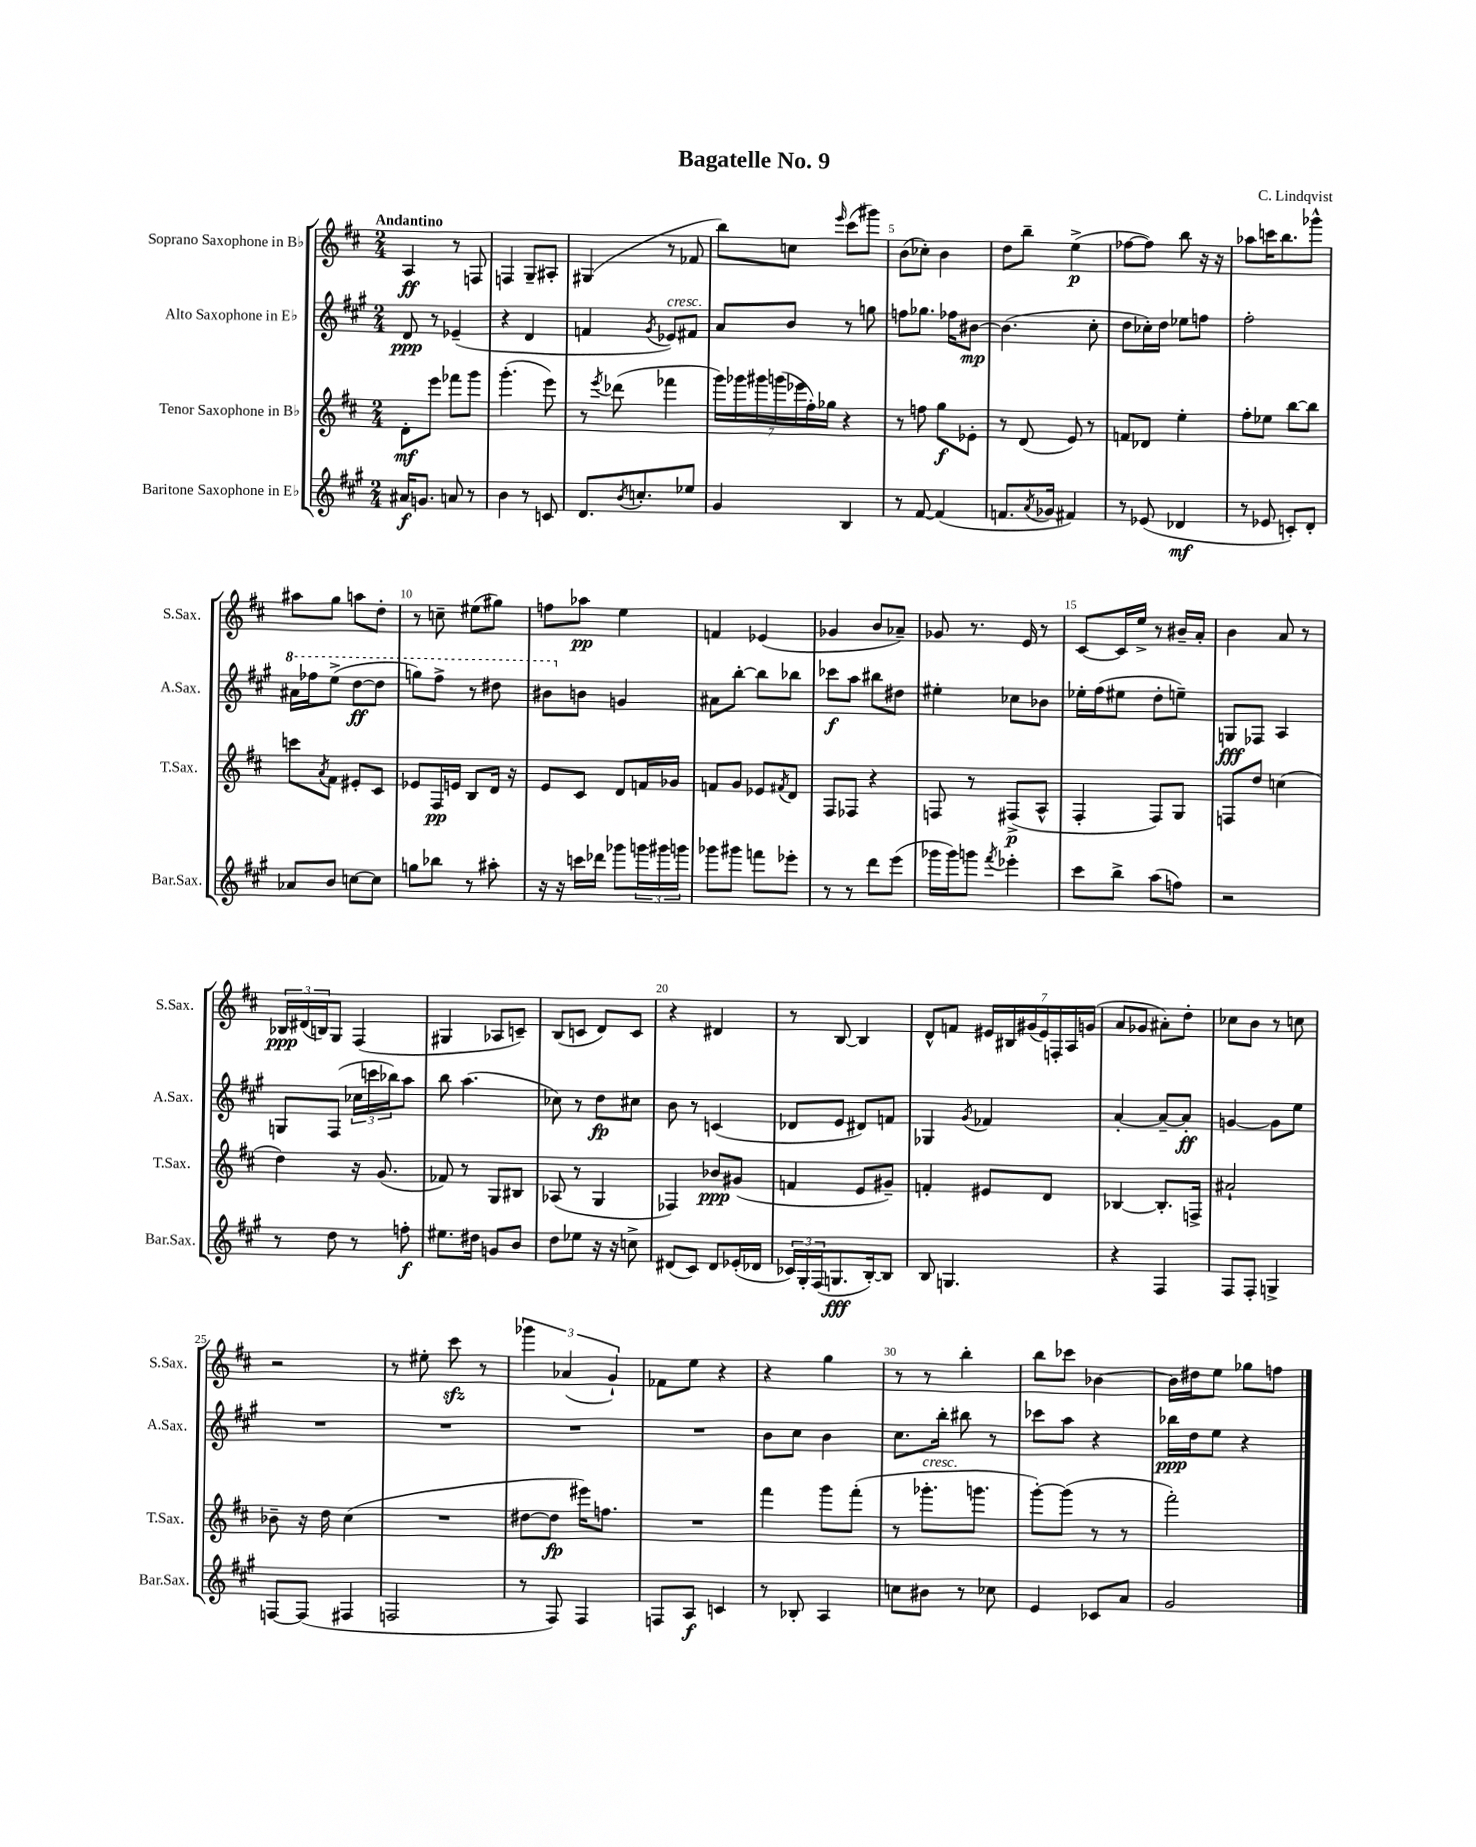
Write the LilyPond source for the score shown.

\header { title = "Bagatelle No. 9" composer = "C. Lindqvist" }
<<
\new StaffGroup <<
\new Staff = "s0" \with { instrumentName = "Soprano Saxophone in Bb" shortInstrumentName = "S.Sax." } {
    \clef treble \key d \major \numericTimeSignature \time 2/4 \tempo "Andantino"
    a4\ff r8 f8 |
    f4 g8-- ais8-. |
    gis4( r8 fes'8 |
    b''8) c''8 \grace { e'''16 } cis'''8( gis'''8) |
    b'8( ces''8-.) b'4 |
    d''8 b''8-- e''4->\p( |
    fes''8~ fes''8) b''8 r16 r16 |
    aes''8 c'''16 b''8. ges'''8-^ |
    ais''8 g''8 a''8 d''8-. |
    r8 c''8-- eis''8( gis''8) |
    f''8 aes''8\pp e''4 |
    f'4 ees'4( |
    ges'4 b'8 aes'8--) |
    ges'8 r8. e'16 r8 |
    cis'8~ cis'16 e''16-> r8 bis'16-- a'16-. |
    b'4 a'8 r8 |
    \tuplet 3/2 { bes16\ppp dis'16( b16) } g8 fis4( |
    gis4 aes8 c'8--) |
    b8( c'8 d'8) c'8 |
    r4 dis'4 |
    r8 b8~ b4 |
    d'8-^ f'8 \tuplet 7/4 { eis'16 bis16 gis'16( eis'16) f16-. a16 g'16( } |
    a'8 ges'8 ais'8-.) d''8-. |
    ces''8 b'8 r8 c''8 |
    r2 |
    r8 eis''8-. cis'''8\sfz r8 |
    \tuplet 3/2 { ges'''4 aes'4( g'4-!) } |
    fes'8 e''8 r4 |
    r4 g''4 |
    r8 r8 b''4-. |
    b''8 ces'''8 bes'4~ |
    bes'16 dis''16 e''8 ges''8 f''8 \bar "|." |
}
\new Staff = "s1" \with { instrumentName = "Alto Saxophone in Eb" shortInstrumentName = "A.Sax." } {
    \clef treble \key a \major \numericTimeSignature \time 2/4
    d'8\ppp r8 ees'4--( |
    r4 d'4 |
    f'4 \acciaccatura { gis'8 } ees'8^\markup { \italic "cresc." }) fis'8 |
    a'8 b'8 r8 g''8 |
    f''8 ges''8. fes''16 bis'8~\mp |
    bis'4.( cis''8-. |
    d''8 ces''16-.) d''16 ees''8 f''8 |
    fis''2-. |
    \ottava #1 ais''16 fes'''16 e'''8->( d'''8~\ff d'''8 |
    g'''8) fis'''8-> r8 dis'''8 |
    bis''8 \ottava #0 b'!8 g'4 |
    ais'8 b''8~-. b''8 bes''8 |
    ces'''8\f a''8 bis''8 dis''8 |
    eis''4-. ces''8 bes'8 |
    ees''16-. fis''16( eis''8 d''8-. e''8--) |
    g8\fff fes8 a4 |
    g8 fis8( \tuplet 3/2 { ces''16 c'''16 bes''16) } a''8 |
    b''8 a''4.( |
    ces''8) r8 d''8\fp cis''8 |
    b'8 r8 c'4( |
    des'8 e'8 dis'8) f'8 |
    ges4 \acciaccatura { gis'8 } fes'4 |
    a'4~-. a'8~-- a'8-.\ff |
    g'4~ g'8 e''8 |
    R2 |
    R2 |
    R2 |
    R2 |
    b'8 cis''8 b'4 |
    cis''8. b''16-. bis''8 r8 |
    ces'''8 a''8 r4 |
    bes''16\ppp d''16 e''8 r4 \bar "|." |
}
\new Staff = "s2" \with { instrumentName = "Tenor Saxophone in Bb" shortInstrumentName = "T.Sax." } {
    \clef treble \key d \major \numericTimeSignature \time 2/4
    d'8-.\mf e'''8 fes'''8 g'''8 |
    g'''4.-.( e'''8) |
    r8 \acciaccatura { e'''8 } des'''8( fes'''4 |
    \tuplet 7/4 { g'''16) ges'''16 gis'''16 g'''16( ees'''16 fis''16-.) ges''16 } r4 |
    r8 f''8 g''8\f ees'8-. |
    r8 d'8( e'8) r8 |
    f'8 des'8 e''4-. |
    fis''8-. ees''8 b''8~ b''8 |
    c'''8 \acciaccatura { a'8 } fis'8 eis'8-. cis'8 |
    ees'8 fis16\pp e'16 b8 d'16 r16 |
    e'8 cis'8 d'8 f'16 ges'16 |
    f'8 g'8 ees'8 \acciaccatura { fis'8 } d'8 |
    fis8 fes8 r4 |
    f8 r8 fis8->\p( a8-^ |
    fis4-. fis8) g8 |
    f8 d''8 c''4( |
    d''4) r16 g'8.( |
    fes'8) r8 g8 bis8 |
    aes8( r8 g4 |
    fes4) bes'8\ppp gis'8( |
    f'4 e'8 gis'8--) |
    f'4-. eis'8 d'8 |
    bes4~ bes8.-. f16-> |
    ais'2-! |
    bes'8-- r16 d''16 cis''4( |
    R2 |
    dis''8~ dis''8\fp eis'''16) f''8. |
    R2 |
    fis'''4 g'''8 fis'''8-.( |
    r8 ges'''8.-.^\markup { \italic "cresc." } g'''8. |
    g'''8~-.) g'''8( r8 r8 |
    fis'''2-.) \bar "|." |
}
\new Staff = "s3" \with { instrumentName = "Baritone Saxophone in Eb" shortInstrumentName = "Bar.Sax." } {
    \clef treble \key a \major \numericTimeSignature \time 2/4
    ais'16\f g'8. a'8 r8 |
    b'4 r8 c'8 |
    d'8. \acciaccatura { b'8 } c''8.-. ees''8 |
    gis'4 b4 |
    r8 fis'8~ fis'4( |
    f'8. \acciaccatura { a'8 } ges'16 fis'4) |
    r8 ees'8( des'4\mf |
    r8 ees'8 c'8-.) d'8-. |
    aes'8 b'8 c''8~ c''8 |
    g''8 bes''8 r8 ais''8-. |
    r16 r16 c'''16 des'''16 ges'''8 \tuplet 3/2 { g'''16 gis'''16 g'''16 } |
    ges'''8 gis'''8 f'''8 ees'''8-. |
    r8 r8 d'''8 e'''8( |
    ges'''16 ges'''16) g'''8 \acciaccatura { fis'''8 } ees'''4-. |
    cis'''8 b''8-> a''8( f''8) |
    r2 |
    r8 d''8 r8 f''8-.\f |
    eis''8. dis''16 g'8 b'8 |
    d''8 ees''8 r16 r16 c''8-> |
    dis'8( cis'8) dis'8 ees'16-.( des'16 |
    \tuplet 3/2 { ces'16) gis16-. fis16( } g8.\fff b16~-.) b8 |
    b8 g4. |
    r4 fis4 |
    fis8 fis8-. g4-> |
    f8~ f8( fis4 |
    f2 |
    r8 fis8) fis4 |
    f8 a8\f c'4 |
    r8 bes8-. a4 |
    c''8 bis'8 r8 ces''8 |
    e'4 ces'8 a'8 |
    gis'2 \bar "|." |
}
>>
>>
\layout { \context { \Score \override BarNumber.break-visibility = ##(#f #t #t) barNumberVisibility = #(every-nth-bar-number-visible 5) } }
